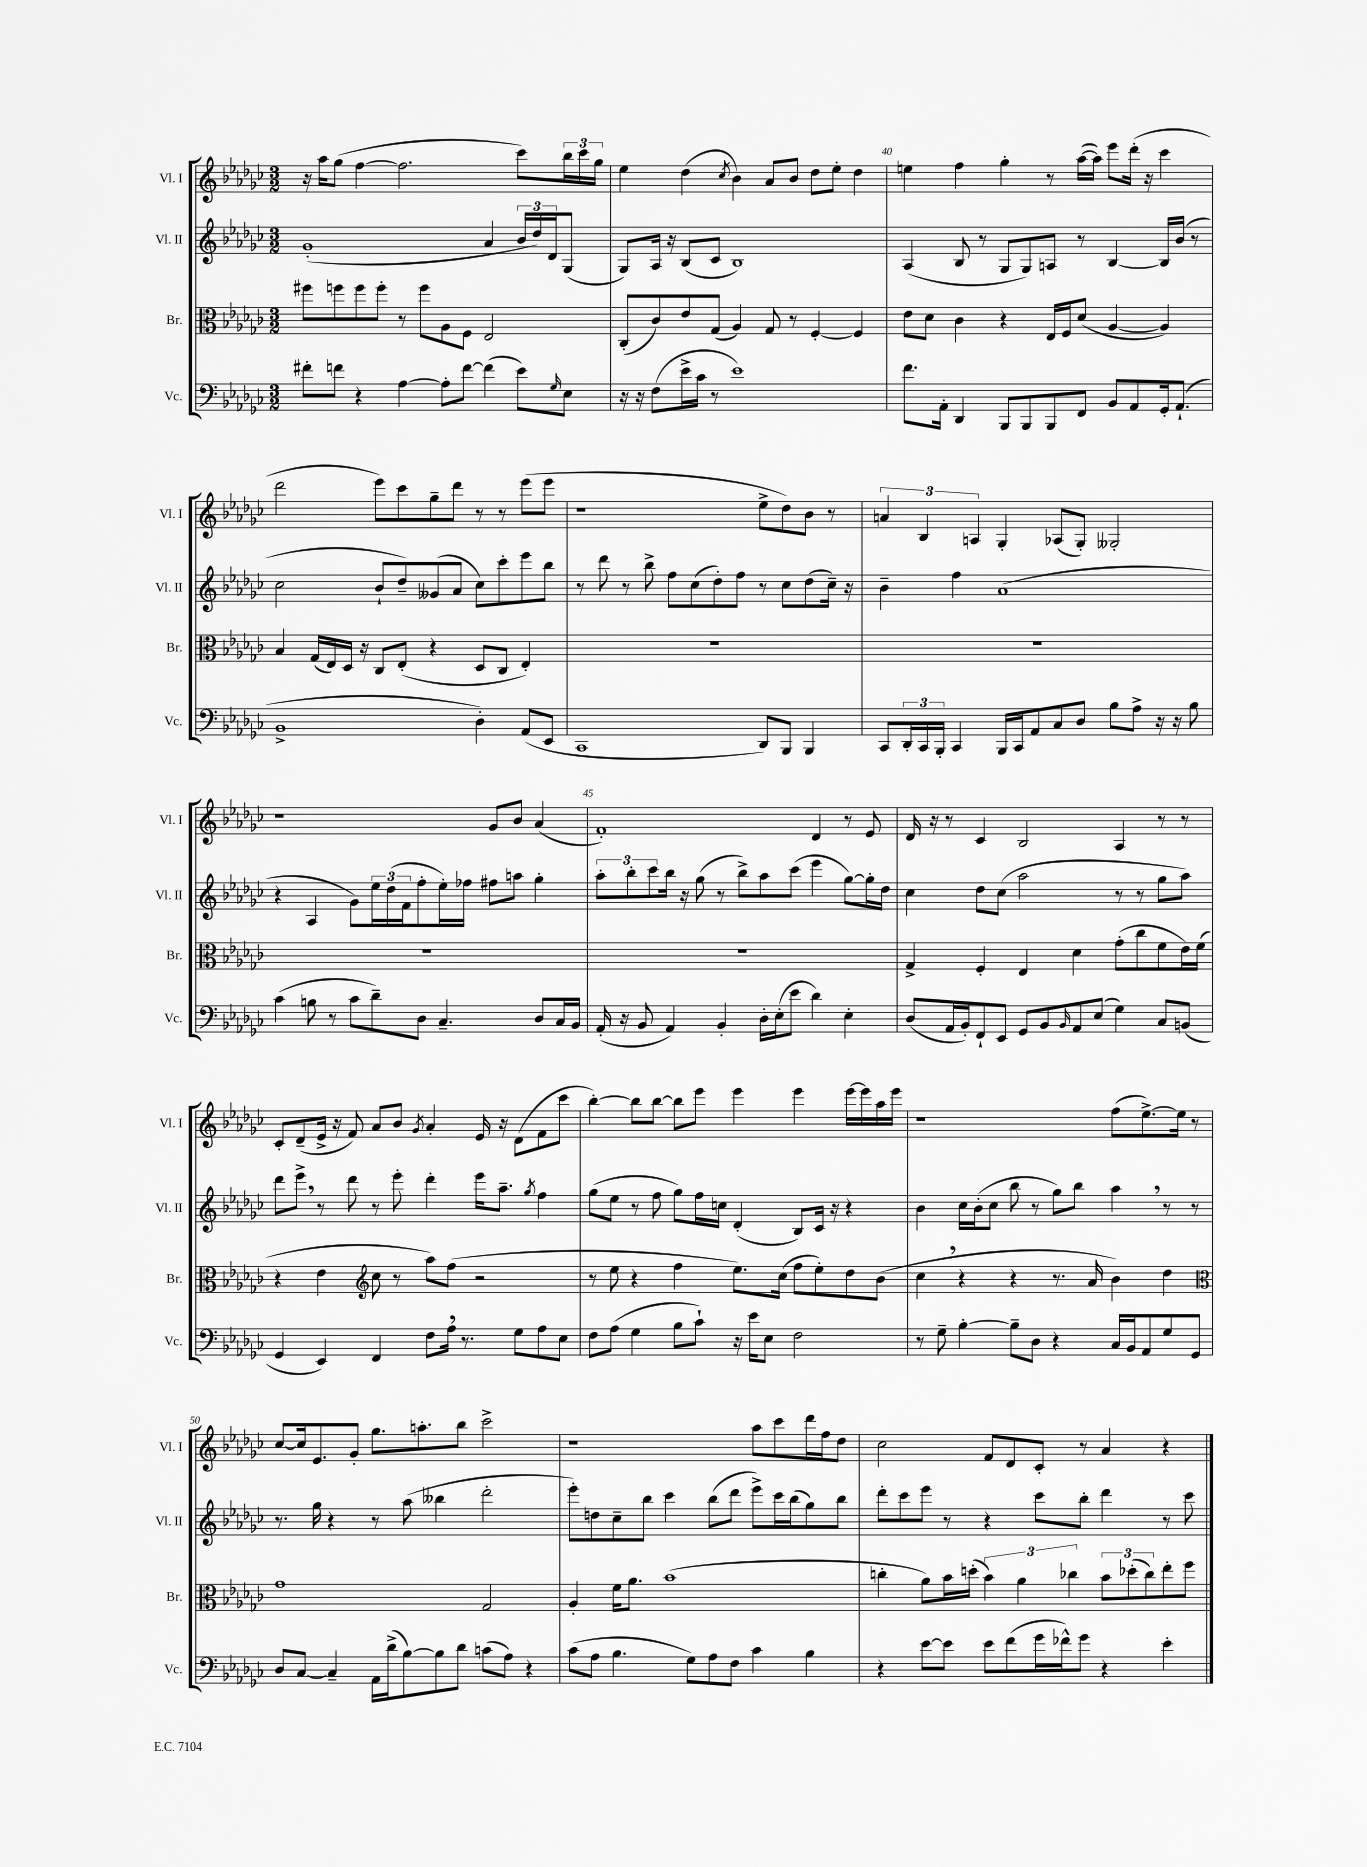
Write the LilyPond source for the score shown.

<<
\new StaffGroup <<
\new Staff = "s0" \with { instrumentName = "Vl. I" shortInstrumentName = "Vl. I" } {
    \clef treble \key ges \major \numericTimeSignature \time 3/2
    r16 aes''16 ges''8( f''4~ f''2. ces'''8) \tuplet 3/2 { bes''16 ces'''16 ges''16 } |
    ees''4 des''4( \acciaccatura { ces''8 } bes'4) aes'8 bes'8 des''8 ees''8-. des''4 |
    e''4 f''4 ges''4-. r8 aes''16~( aes''16) ees'''8 des'''16-.( r16 ces'''4 |
    des'''2 ees'''8) ces'''8 ges''8-- des'''8 r8 r8 ees'''8( ees'''8 |
    r1 ees''8-> des''8) bes'8 r8 |
    \tuplet 3/2 { a'4 bes4 a4 } ges4-. aes8( ges8-.) geses2-. |
    r1 ges'8 bes'8 aes'4( |
    f'1-.) des'4 r8 ees'8 |
    des'16 r16 r8 ces'4 bes2 aes4 r8 r8 |
    ces'8-. des'8--( ees'16-> r16 f'8) aes'8 bes'8 \acciaccatura { ges'8 } aes'4-. ees'16 r16 des'8( f'8 ces'''8 |
    bes''4~-.) bes''8 bes''8~ bes''8 ees'''8 ees'''4 ees'''4 ees'''16~ ees'''16 aes''16 ees'''16 |
    r1 f''8( ees''8.~->) ees''16 r8 |
    ces''8~ ces''16 ees'8. ges'8-. ges''8. a''8.-. bes''8 ces'''2-> |
    r1 aes''8 ces'''8 des'''16 f''16 des''8 |
    ces''2 f'8 des'8 ces'8-. r8 aes'4 r4 \bar "|." |
}
\new Staff = "s1" \with { instrumentName = "Vl. II" shortInstrumentName = "Vl. II" } {
    \clef treble \key ges \major \numericTimeSignature \time 3/2
    ges'1-.( aes'4 \tuplet 3/2 { bes'16 des''16) des'16 } ges8( |
    ges8) aes16 r16 bes8( ces'8 bes1) |
    aes4( bes8 r8 ges8 ges8) a8 r8 bes4~ bes16 bes'16( r8 |
    ces''2 bes'8-! des''8--) geses'8( aes'8 ces''8) ces'''8-. ees'''8 bes''8 |
    r8 des'''8 r8 bes''8-> f''8 ces''8( des''8-.) f''8 r8 ces''8 des''8( ces''16--) r16 |
    bes'4-- f''4 aes'1( |
    r4 aes4 ges'8) \tuplet 3/2 { ees''16 des''16( f'16 } f''8-. ees''16-.) fes''16 fis''8 a''8 ges''4-. |
    \tuplet 3/2 { aes''8-. bes''8-. ces'''8 } bes''16 r16 ges''8( r8 bes''8->) aes''8 ces'''8( ees'''4 ges''8~) ges''16-. des''16 |
    ces''4 des''8 ces''8( aes''2 r8 r8 ges''8 aes''8) |
    des'''8 ees'''8-> \breathe r8 des'''8 r8 ees'''8-. des'''4-. ees'''16 aes''8.-- \acciaccatura { ges''8 } f''4 |
    ges''8( ees''8 r8 f''8 ges''8) f''16 c''16 des'4-.( bes8) ces'16 r16 r4 |
    bes'4 ces''16 bes'16-.( ces''8 bes''8 r8 ges''8) bes''8 aes''4 \breathe r8 r8 |
    r8. ges''16 r4 r8 aes''8( beses''4 des'''2-. |
    ees'''8-.) d''8 ces''8-- bes''8 ces'''4 bes''8( des'''8 ees'''8->) ces'''16 bes''16( ges''8) bes''8 |
    des'''8-. ces'''8 ees'''8 r8 r4 ces'''8 bes''8-. des'''4 r8 ces'''8 \bar "|." |
}
\new Staff = "s2" \with { instrumentName = "Br." shortInstrumentName = "Br." } {
    \clef alto \key ges \major \numericTimeSignature \time 3/2
    fis''8 f''8 f''8 f''8-. r8 f''8 aes8 f8 ees2 |
    ces8-.( ces'8) ees'8 ges8( aes4) ges8 r8 f4~-. f4 |
    ees'8 des'8 ces'4 r4 ees16 f16 des'8( aes4~ aes4) |
    bes4 ges16( ees16) des16 r16 ces8 ees8-.( r4 des8 ces8 ees4-.) |
    R1. |
    R1. |
    R1. |
    R1. |
    ges4-> f4-. ees4 des'4 ges'8-.( ces''8 f'8 ees'16) f'16( |
    r4 ees'4 \clef treble ces''8 r8 aes''8) f''8( r2 |
    r8 ees''8 r4 f''4 ees''8.) ces''16( f''8 ees''8-.) des''8 bes'8( |
    ces''4 \breathe r4 r4 r8. aes'16 bes'4) des''4 |
    \clef alto ges'1 ges2 |
    aes4-. f'16 aes'8. bes'1( |
    c''4-. aes'8) bes'16 d''16-.( \tuplet 3/2 { bes'4) aes'4 ces''4 } \tuplet 3/2 { bes'8 des''8-.( ces''8) } ees''8-. f''8 \bar "|." |
}
\new Staff = "s3" \with { instrumentName = "Vc." shortInstrumentName = "Vc." } {
    \clef bass \key ges \major \numericTimeSignature \time 3/2
    fis'8-. f'8 r4 aes4~ aes8-. f'8~ f'4( ees'8) \grace { ges16 } ees8 |
    r16 r16 f8( ees'16-> ces'16 r8 ees'1) |
    f'8. aes,16-. des,4 bes,,8 bes,,8 bes,,8 f,8 bes,8 aes,8 ges,16-. aes,8.-!( |
    bes,1-> des4-.) aes,8( ees,8 |
    ces,1 des,8) bes,,8 bes,,4 |
    ces,8 \tuplet 3/2 { des,16-. ces,16 bes,,16-. } ces,4 bes,,16 ces,16 aes,8 ces8 des8 bes8 aes8-> r16 r16 bes8 |
    ces'4( b8 r8 ces'8 des'8--) des8 ces4.-- des8 ces16 bes,16 |
    aes,16-.( r16 bes,8 aes,4) bes,4-. des16-. ees16-.( ees'8 des'4) ees4-. |
    des8( aes,16 bes,16-.) f,8-! ees,8 ges,8 bes,8 \grace { bes,16 } aes,8 ees8( ges4) ces8 b,8( |
    ges,4 ees,4) f,4 f8 aes16 \breathe r8. ges8 aes8 ees8 |
    f8 aes8( ges4 bes8 ces'8-!) r16 ees'16 ees8 f2 |
    r8 ges8-- bes4~-. bes8-- des8 r4 ces16 bes,16 aes,8 ges8 ges,8 |
    des8 ces8~ ces4-- aes,16 des'16->( bes8~) bes8 des'8 c'8( aes8) r4 |
    ces'8( aes8 bes4. ges8) aes8 f8 ces'4 bes4 |
    r4 ees'8~ ees'8 ees'8 f'8( ges'16 fes'16-^) ges'8 r4 ees'4-. \bar "|." |
}
>>
>>
\layout { \context { \Score currentBarNumber = #38 \override BarNumber.break-visibility = ##(#f #t #t) barNumberVisibility = #(every-nth-bar-number-visible 5) } }
